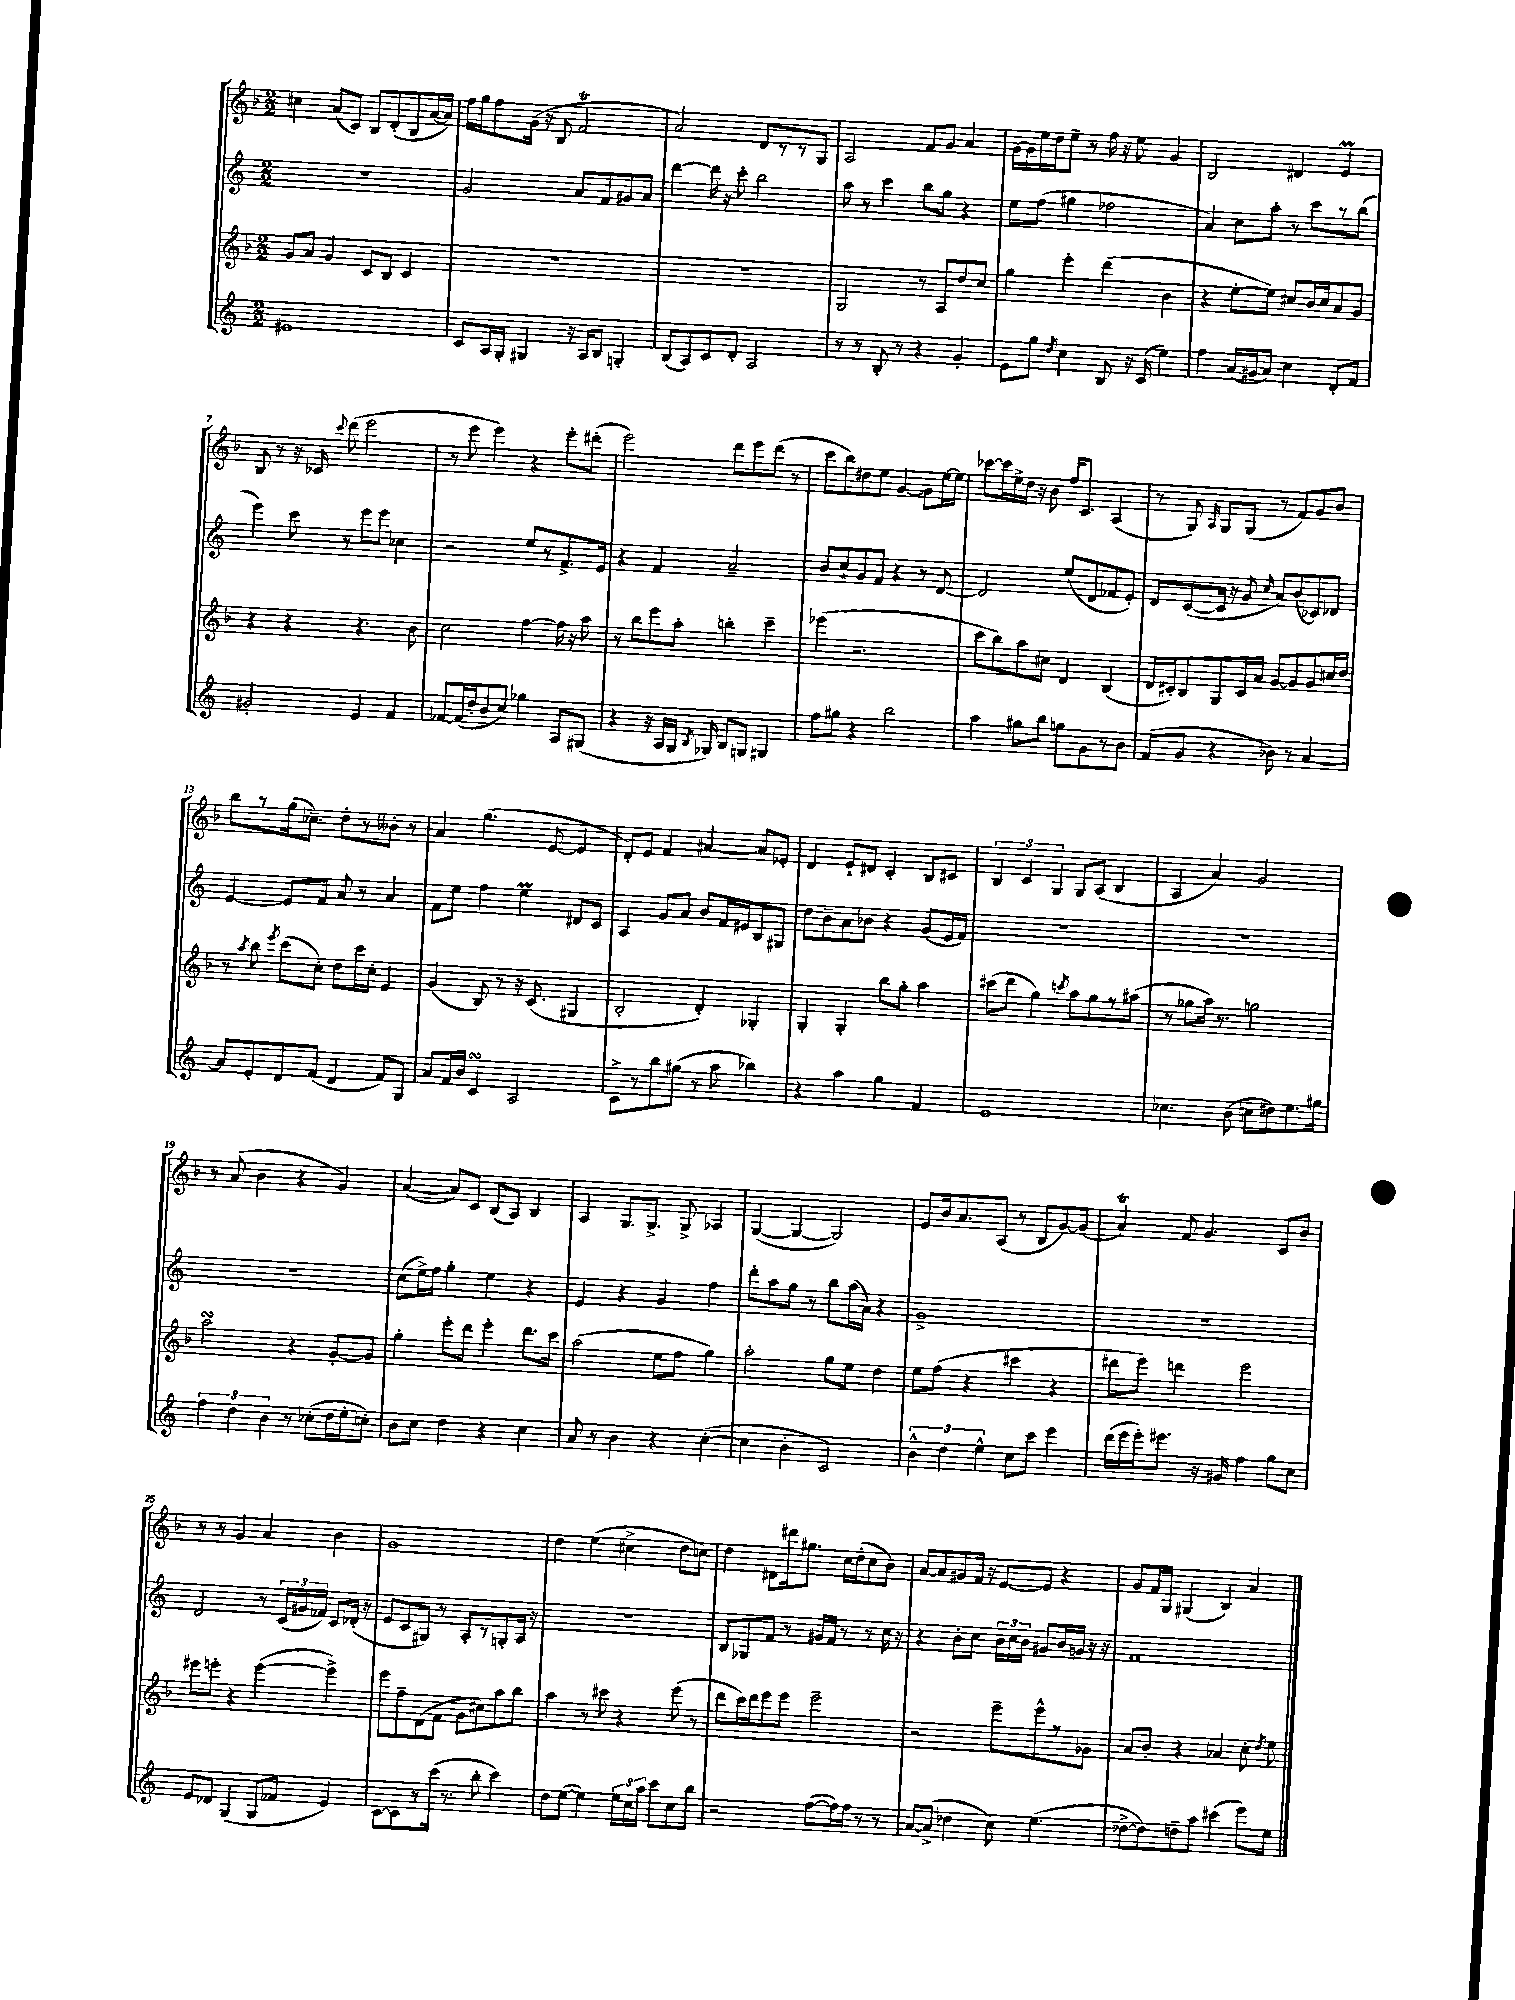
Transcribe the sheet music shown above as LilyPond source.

<<
\new StaffGroup <<
\new Staff = "s0" {
    \clef treble \key f \major \numericTimeSignature \time 2/2
    \autoBeamOff cis''4 a'8[( c'8]) bes8[ d'8-.( bes8 a'16~ a'16]) |
    f''16[ g''16 f''8 g'16]( r16 bes8 f'2\trill |
    a'2) d'8[ r8 r8 g8] |
    a2 f'8[ g'8] a'4 |
    g'16[~ g'16 e''16 d''16 e''8]-- r8 f''16 r16 e''8 g'4 |
    bes2 dis'4 e'4\prall |
    bes8 r8 r16 ces'16 \appoggiatura { c'''8 } d'''8( e'''2 |
    r8 e'''8 e'''4) r4 e'''8[-. dis'''8]-.( |
    e'''2) d'''8[ e'''8 d'''8]( r8 |
    c'''8[ bes''8) dis''8 e''8] g'4~ g'8[ e''16~ e''16] |
    ces'''8[~ ces'''16 e''16-> d''16] r16 bes'8 f''16[ c'8.] a4( |
    r8 g8) \grace { a16 } g8[ g8]( r8 f'8[) g'8 bes'8] |
    bes''8[ r8 g''16( ces''8.]--) d''8[-. r8 beses'8]-. r8 |
    a'4 g''4.( e'8~ e'4 |
    d'8[-.) e'8] f'4 ais'4~ ais'8[ ees'8]-. |
    d'4 e'8[-! dis'8] c'4-. bes8[ cis'8] |
    \tuplet 3/2 { bes4 c'4 g4 } g8[ a8]( bes4 |
    a4 a'4) g'2 |
    r8 a'8( bes'4 r4 g'4) |
    a'4~( a'8[) c'8] bes8[( a8]) bes4 |
    a4 g8.[ g8.]-> g8-> aes4 |
    g4~( g4~ g2) |
    e'8[ bes'16 a'8. a8]( r8 bes8[ g'8~) g'8]( |
    a'4\trill) f'8 g'4. c'8[ bes'8] |
    r8 r8 g'4 a'4 bes'4 |
    g'1 |
    d''4 e''4( cis''4-> d''8[ c''8]) |
    d''4 dis'8[ dis'''16 gis''8.] c''16[ d''16-.( c''8 bes'8]) |
    a'8[~ a'8 gis'8 f'16] r16 e'8[~ e'8] r4 |
    g'8[ f'16 g16] gis4( bes4) a'4 \bar "|." |
}
\new Staff = "s1" {
    \clef treble \key c \major \numericTimeSignature \time 2/2
    \autoBeamOff r1 |
    g'2 a'8[ f'8 gis'8 a'8] |
    d'''4~ d'''16 r16 c'''8-. b''2 |
    a''8 r8 c'''4 b''8[ g''8] r4 |
    e''8[ f''8]( gis''4 fes''2 |
    a'4) c''8[ a''8]-. r8 c'''8[ r8 b''8]( |
    e'''4) c'''8 r8 e'''8[ e'''8] ces''4 |
    r2 e''8[ r8 f'8.-> e'16] |
    r4 f'4 a'2-- |
    b'8[ c''8-! g'8 f'8] r4 r8 d'8~ |
    d'2 e''8[( d'8 fes'8 e'8]-.) |
    d'8[ c'8~( c'16] r16 g'8 \grace { c''16 } a'8[) b'8( ces'8) des'8] |
    e'4~ e'8[ f'8] a'8 r8 a'4 |
    f'8[ e''8] f''4 e''4\prall dis'8[ c'8] |
    a4 g'8[ a'8] b'8[ f'16 eis'16 b8 gis8] |
    d''8[ b'8-- a'8 bes'8] r4 g'8[( e'16 f'16]) |
    R1 |
    R1 |
    R1 |
    c''8[( e''16->) f''16] g''4-. e''4 r4 |
    e'4 r4 g'4 f''4 |
    d'''8[-. a''8 g''8] r8 b''8[ a''16( a'16]) r4 |
    g'1-> |
    r1 |
    d'2 r8 \tuplet 3/2 { c'16[( gis'16 fes'16]) } c'8[ des'16]-.( r16 |
    e'8[ c'8 gis8]) r8 a8[-. r8 g8-. a16] r16 |
    r1 |
    b8[ ges8 f'8] r8 gis'16[ f'16] r8 r8 c''16 r16 |
    r4 b'8[-. c''8] \tuplet 3/2 { b'16[ c''16 b'16] } gis'8[ b'16 g'16] r16 r16 |
    f'1 \bar "|." |
}
\new Staff = "s2" {
    \clef treble \key f \major \numericTimeSignature \time 2/2
    \autoBeamOff g'8[ a'8] g'4 c'8[ bes8] c'4 |
    R1 |
    R1 |
    g2 r8 a8[ d''8 c''8] |
    g''4 e'''4-. d'''4( bes'4 |
    r4 e''8[~-. e''8]) cis''8[ bes'16 cis''16 a'8 g'8] |
    r4 r4 r4. bes'8 |
    c''2 f''4~ f''16 r16 a''8 |
    r8 bes''8[ e'''8 a''8]-. b''4-. c'''4-- |
    ees'''4( r2. |
    c'''8[ bes''8) a''8 cis''8] d'4 bes4( |
    d'16[ cis'16-.) bes8 g8 cis'16 a'16] g'8[~ g'8 g'8 cis''16 d''16] |
    r8 \acciaccatura { a''8 } bes''8 \acciaccatura { e'''8 } c'''8[( c''8]-.) d''8[ c'''16 c''16]-. e'4 |
    g'4( bes8) r8 r16 c'8.( gis4 |
    bes2-. d'4-.) ges4-. |
    g4-. g4-. bes''8[ g''8]-. a''4 |
    cis'''8[( d'''8] g''4) \acciaccatura { c'''8 } a''8[ g''8 r8 ais''8]( |
    r8 ges''8[ a''16]) r8. g''2 |
    a''2\turn r4 g'8[~-. g'8] |
    g''4-. e'''8[-. d'''8] e'''4-. d'''8.[ c'''16] |
    a''2( e''8[ f''8] g''4) |
    a''2-. g''8[ e''8] d''4 |
    e''8[ f''8]( r4 cis'''4 r4 |
    dis'''8[ e'''8]) d'''4 e'''2 |
    eis'''8[ e'''8]-. r4 e'''4~( e'''4->) |
    e'''8[ f''8-- d'8( f'8] g'8[ cis''8) a''8 bes''8] |
    a''4 r8 cis'''8 r4 e'''8( r8 |
    d'''8[ c'''16) d'''16 e'''8 e'''8] e'''2-- |
    r2 e'''8[-- e'''8-^ r8 ges'8] |
    a'8[ bes'8]-. r4 aes'4 c''8-. \acciaccatura { d''8 } e''8 \bar "|." |
}
\new Staff = "s3" {
    \clef treble \key c \major \numericTimeSignature \time 2/2
    \autoBeamOff eis'1 |
    c'8[ a16 g16]-. gis4 r16 a16[ b8] g4-. |
    b8[( a8) c'8 d'8]-. a2 |
    r8 r8 b8-. r8 r4 g'4-. |
    e'8[ g''8] \acciaccatura { d''8 } c''4 b8 r16 c'16( e''4) |
    f''4 a'16[( gis'16 a'8]) c''4 d'8[-. f'8] |
    gis'2-. e'4 f'4 |
    fes'8[~ fes'16( d''16-. b'8 c''8]) ges''4 a8[ gis8]( |
    r4 r16 a16[ g16] \acciaccatura { b8 } ges16) b8[ g8] gis4 |
    f''8[ gis''8] r4 b''2 |
    a''4 gis''8[ b''8] g''8[ g'8 r8 b'8] |
    f'8[( g'8] r4 bes'8) r8 a'4~ |
    a'8[ e'8-. d'8 f'8]( d'4 f'8[) g8] |
    a'8[ f'16 b'16] c'4\turn a2 |
    c'8[-> r8 b''8 gis''8]( r8 a''8 bes''4) |
    r4 a''4 g''4 f'4 |
    e'1 |
    ces''4. b'8( c''8[ dis''8) e''8. gis''16] |
    \tuplet 3/2 { f''4 d''4 b'4 } r8 ces''8[-.( d''16 e''16-. c''8]-.) |
    b'8[ c''8] d''4 r4 c''4 |
    a'8 r8 b'4 r4 c''4~-.( |
    c''4 b'4-. c'2) |
    \tuplet 3/2 { b'4-^ d''4 e''4-^ } c''8[ c'''8] e'''4 |
    d'''16[( e'''16 e'''16-.) eis'''8.] r16 gis'16 f''4 g''8[ c''8] |
    e'8[ des'8] g4( g8[ fes'8] e'4) |
    c'8[~ c'8 r8 c'''16]( r8. b''8-. c'''4) |
    d''8[ e''8]~( e''4) \tuplet 3/2 { e''16[ c''16 a''16] } c'''8[ c''8 b''8] |
    r2 f''8[~( f''16) f''16] r8 r8 |
    a'8[~ a'8]->( des''4 c''8) e''4.( |
    des''8[~-> des''8) d''8-- a''8] cis'''4( e'''8[) e''8] \bar "|." |
}
>>
>>
